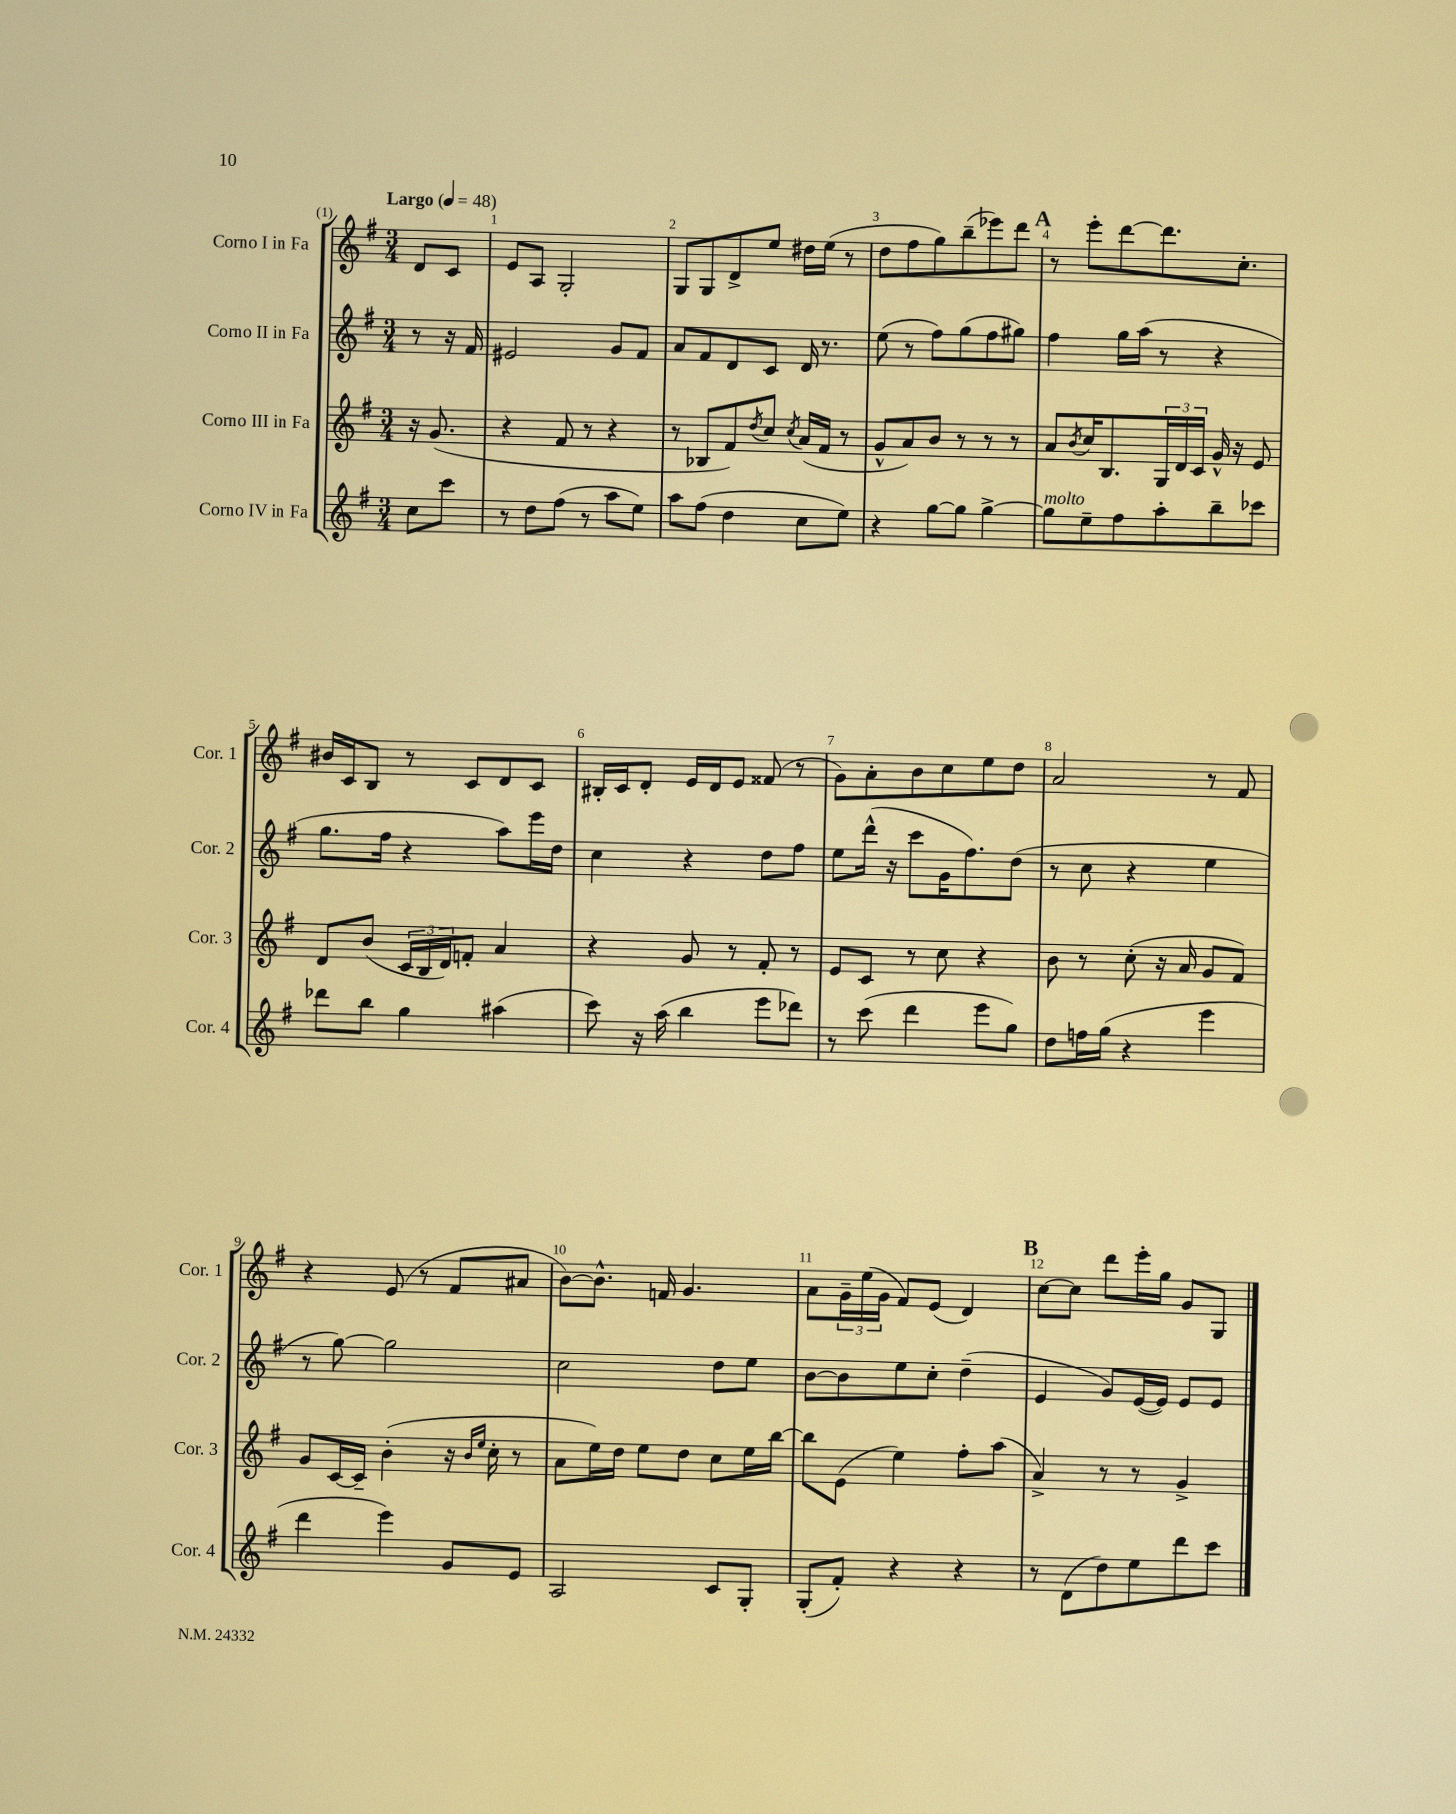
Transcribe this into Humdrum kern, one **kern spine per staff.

**kern	**kern	**kern	**kern
*staff4	*staff3	*staff2	*staff1
*clefG2	*clefG2	*clefG2	*clefG2
*k[f#]	*k[f#]	*k[f#]	*k[f#]
*M3/4	*M3/4	*M3/4	*M3/4
*MM48	*MM48	*MM48	*MM48
8cc	16r	8r	8d
.	(8.g	.	.
8ccc	.	16r	8c
.	.	16f#	.
=	=	=	=
8r	4r	2e#	8e
8dd	.	.	8A
(8ff#	8f#	.	2G'
8r	8r	.	.
8aa	4r	8g	.
8ee)	.	8f#	.
=	=	=	=
8aa	8r	8a	8G
(8ff#	8B-	8f#	8G
4dd	8f#)	8d	8d^
.	8qdd	.	.
.	8cc	8c	8ee
.	8qcc	.	.
8cc	(16a	16d	16dd#
.	16f#	8.r	(16ee
8ee)	8r	.	8r
=	=	=	=
4r	8g^^	(8ee	8dd
.	8a)	8r	8ff#
[8gg	8b	8ff#)	8gg)
8gg]	8r	(8gg	(8bb~
[4gg^	8r	8ff#	8eee-)
.	8r	8gg#)	8ddd
=	=	=	=
8gg]	8a	4ff#	8r
.	8qb	.	.
8ee~	16cc	.	8eee'
.	8.B	.	.
8ff#	.	16gg	[8ddd
.	.	(16aa	.
8aa'	24G	8r	8.ddd]
.	24d	.	.
.	24c	.	.
8bb~	16g^^	4r	.
.	16r	.	8.cc'
8ccc-	8e	.	.
=	=	=	=
8ddd-	8d	8.gg	16b#
.	.	.	16c
8bb	(8b	.	8B
.	.	16ff#	.
4gg	24c	4r	8r
.	24B	.	.
.	24d)	.	.
.	8f'	.	8c
(4aa#	4a	8aa)	8d
.	.	16eee	8c
.	.	16dd	.
=	=	=	=
8ccc)	4r	4cc	16B#'
.	.	.	16c
16r	.	.	8d'
(16aa	.	.	.
4bb	8g	4r	16e
.	.	.	16d
.	8r	.	8e
8eee	8f#'	8dd	(8f##
8ddd-)	8r	8ff#	8r
=	=	=	=
8r	8e	8ee	8g)
(8ccc	8c	(16ddd^^	8a'
.	.	16r	.
4ddd	8r	8ccc	8b
.	8cc	16g	8cc
.	.	8.ff#)	.
8eee	4r	.	8ee
8gg)	.	(8dd	8dd
=	=	=	=
8dd	8b	8r	2a
16ff	8r	8cc	.
(16gg	.	.	.
4r	(8cc'	4r	.
.	16r	.	.
.	16a	.	.
4eee	8g	4ee	8r
.	8f#)	.	8f#
=	=	=	=
4ddd	8g	8r	4r
.	[16c	[8gg)	.
.	16c~]	.	.
4eee)	(4b'	2gg]	(8e
.	.	.	8r
8g	16r	.	8f#
.	16qqb	.	.
.	16qqee	.	.
.	16cc'	.	.
8e	8r	.	8a#
=	=	=	=
2A	8a	2cc	[8b)
.	16ee)	.	8.b^^]
.	16dd	.	.
.	8ee	.	.
.	.	.	16f
.	8dd	.	4.g
8c	8cc	8dd	.
8G'	16ee	8ee	.
.	[16bb	.	.
=	=	=	=
(8G'	8bb]	[8b	8a
8f#')	(8e	8b]	24g~
.	.	.	(24ee
.	.	.	24g
4r	4ee)	8ee	8f#)
.	.	8cc'	(8e
4r	8ff#'	(4dd~	4d)
.	(8aa	.	.
=	=	=	=
8r	4a^)	4e	[8cc
(8d	.	.	8cc]
8dd)	8r	8g)	8ddd
8ee	8r	([16e	16eee'
.	.	16e])	16gg
8ddd	4g^	8e	8g
8ccc	.	8e	8G
==	==	==	==
*-	*-	*-	*-
